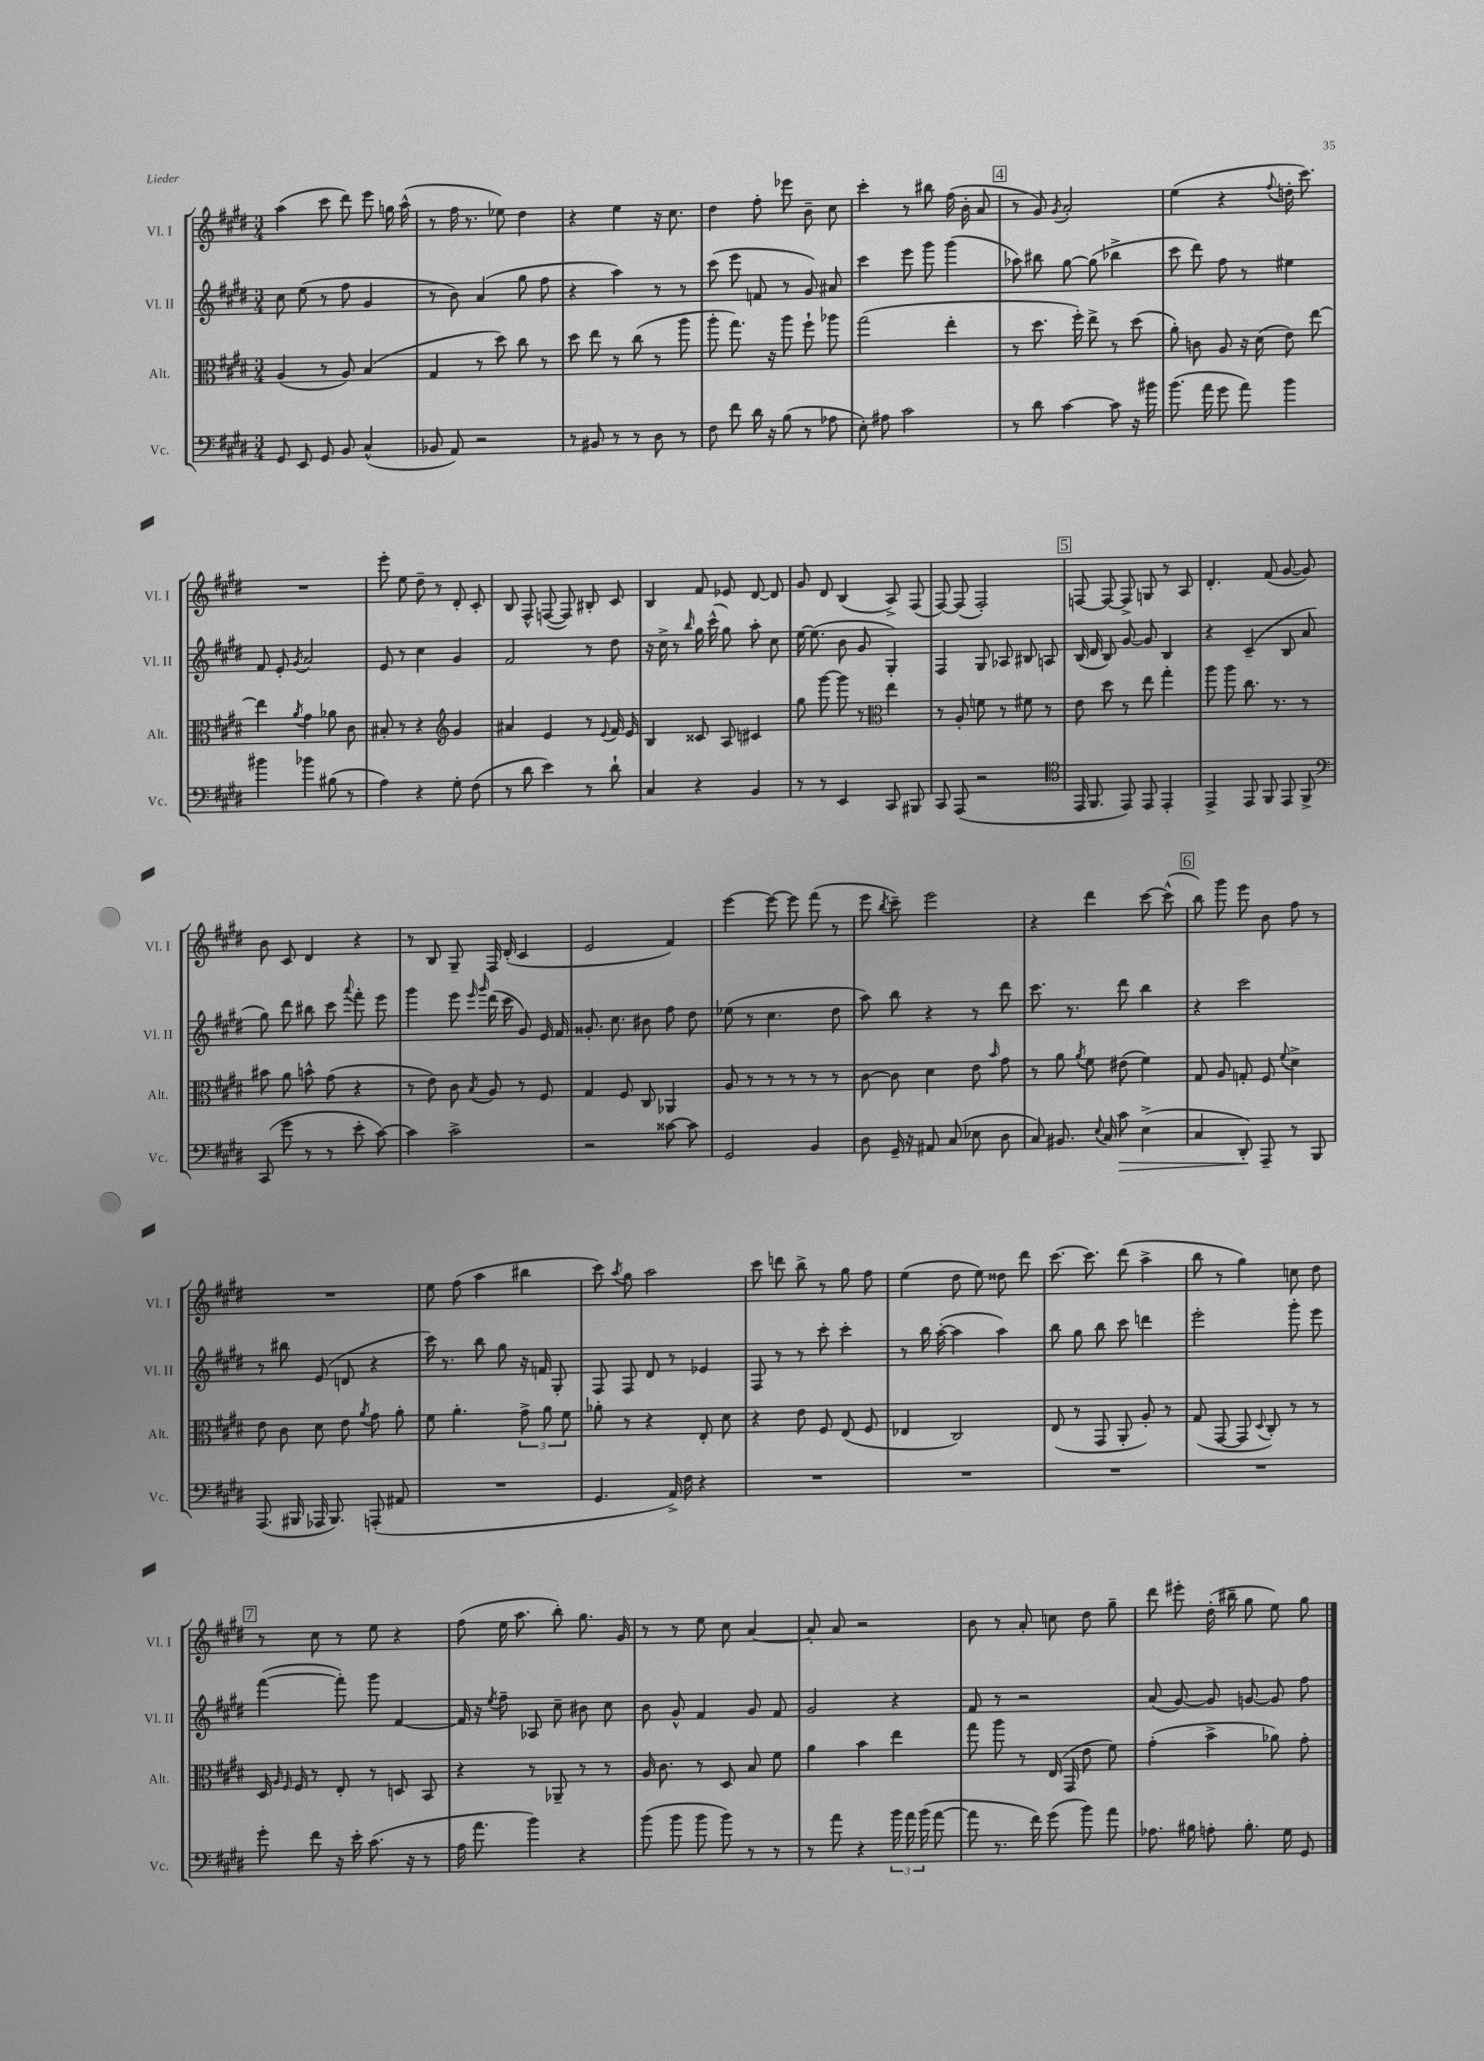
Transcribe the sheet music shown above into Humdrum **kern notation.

**kern	**kern	**kern	**kern
*staff4	*staff3	*staff2	*staff1
*clefF4	*clefC3	*clefG2	*clefG2
*k[f#c#g#d#]	*k[f#c#g#d#]	*k[f#c#g#d#]	*k[f#c#g#d#]
*M3/4	*M3/4	*M3/4	*M3/4
8GG#	(4A	8cc#	(4aa
8EE	.	(8ee	.
8GG#	8r	8r	8ccc#
8BB	8A)	8ff#	8ddd#)
(4C#^^	(4B	4g#	8eee
.	.	.	16gg
.	.	.	(16aa^^
=	=	=	=
8BB-	4G#	8r	8r
8AA)	.	8b)	16ff#
.	.	.	8.r
2r	8r	(4a	.
.	8dd#)	.	8ee-)
.	8cc#	8gg#	4dd#
.	8r	8ff#	.
=	=	=	=
8r	8dd#	4r	4r
8BB#	8ee	.	.
8r	8r	4aa)	4ee
8r	(8cc#	.	.
8D#	8r	8r	16r
.	.	.	8.cc#
8r	8aa	8r	.
=	=	=	=
8F#	8aa'	(8ccc#	4dd#
8f#	8.gg#)	8eee	.
16d#	.	8f	8ff#'
16r	16r	.	.
(8B	8aa	8r	8eee-
8r	8ff#`	8g#)	8b~
8A-	8aa-	8a#	8cc#
=	=	=	=
8E')	(2gg#	4ccc#	4ccc#'
8A#	.	.	.
2c#	.	8eee	8r
.	.	8ggg#	8bb#
.	4ee'	(4ggg#	(16ff#
.	.	.	16b'
.	.	.	8a
=	=	=	=
8r	8r	8aa-)	8r
8d#	8.dd#	8bb#	8g#)
.	.	.	8qg#
[4c#	.	[8gg#	2a'
.	16ff#')	.	.
.	8ee^	(8gg#]	.
8c#]	8r	4bb-^	.
16r	(8dd#	.	.
16b#	.	.	.
=	=	=	=
(8.b	8a')	8ccc#	(4ee
.	8c	8ddd#)	.
16a	.	.	.
8g#	8A	8ff#	4r
8a)	16r	8r	.
.	(16d#	.	.
.	.	.	8qqff#
4b	8e)	4ee#	16dd'
.	.	.	8.ccc#)
.	[8ee	.	.
=	=	=	=
4b#	4ee]	8f#	2.r
.	.	8e'	.
.	8qa	8qg#	.
4b-	4g#	2a	.
(8B#	8a-	.	.
8r	8c#	.	.
=	=	=	=
4A)	8B#'	8e	8eee'
.	8r	8r	8ee
4r	4r	4cc#	8dd#~
.	.	.	8r
*	*clefG2	*	*
8G#'	4g#	4g#	8d#'
(8F#	.	.	8c#'
=	=	=	=
8r	4a#	2f#	8B
8d#	.	.	8F#^^
4e)	4e	.	([8F
.	.	.	8F])
8r	8r	8r	8B#'
.	8qqe	.	.
8d#`	16f#	8dd#	8c#
.	16e	.	.
=	=	=	=
4C#	4B	16r	4B
.	.	16cc#^	.
.	.	8r	.
.	.	16qqbb	.
4r	8c##	16gg#	8f#
.	.	(16ccc#^^	.
.	8A	8gg#)	8e-
4BB	4c#	8aa'	[8d#
.	.	8cc#	8d#]
=	=	=	=
8r	8gg#	[16ee	8g#
.	.	(8.ee]	.
8r	[8ggg#	.	8d#
4EE	8ggg#]	8b	(4B
.	8r	8g#	.
*	*clefC3	*	*
8CC#	4ee	4G#')	8A^)
8BBB#	.	.	(8F#
=	=	=	=
8CC#	8r	4F#	[8F#)
(8AAA	8A'	.	(8F#]
2r	8f	8G#	2F#')
.	8r	8A-	.
.	8f#	8B#	.
.	8r	8A	.
=	=	=	=
*clefC4	*	*	*
16EE	8e	(16B	[8F
8.FF#	.	16d#	.
.	8dd#	8B)	8F_
8EE)	8r	[8g#	8F^]
8EE	8ee	8g#]	8G
4EE'	4gg#'	4B	8r
.	.	.	8A
=	=	=	=
4EE^	8aa	4r	4.d#'
.	8aa	.	.
8EE	8.cc#	(4c#~	.
8FF#	.	.	(8f#
.	8.r	.	.
8EE	.	8B	[8g#
8FF#^	8r	8a	8g#])
=	=	=	=
*clefF4	*	*	*
(8CC#	8b#	8gg#)	8b
8g#	8a	8ddd#	8c#
8r	8b^^	8bb#	4d#
8r	(8g#	8ccc#	.
.	.	8qqaaa	.
8e'	4r	8fff#'	4r
[8c#)	.	8eee	.
=	=	=	=
4c#]	8r	4ggg#	8r
.	8e)	.	8B
2c#^	8c#	8eee	8G#~
.	.	16qqeee	.
.	8qB	16qqggg#	.
.	8A	(16ddd#	16F#
.	.	16ccc#	(16d#'
.	8r	8g#)	4c#
.	8F#	16e	.
.	.	16f#	.
=	=	=	=
2r	4G#	8.g##'	2e
.	.	8.cc#	.
.	8F#	.	.
.	8C#	8b#	.
[8c##	4AA-	8ff#	4f#)
8c##]	.	8dd#	.
=	=	=	=
2GG#	8A	(8ee-	[4eee
.	8r	8r	.
.	8r	4.cc#	8eee_
.	8r	.	8eee]
4BB	8r	.	(8fff#
.	8r	8dd#	8r
=	=	=	=
8D#	[8c#	8aa)	8eee
.	.	.	8qbb
16GG#~	8c#]	8bb	8ccc#~)
16r	.	.	.
8AA#	4d#	4r	2eee
(8C#	.	.	.
8E-	8e	8r	.
.	16qqb	.	.
8D#	8g#	8ddd#	.
=	=	=	=
8C#)	8r	8.ccc#	4r
8.BB#	8a	.	.
.	.	8.r	.
.	8qa	.	.
.	8f#	.	4ddd#
8qqE	.	.	.
16C#	.	.	.
8c#	(8e#	8ddd#	.
(4E^	4f#)	4bb	[8ccc#
.	.	.	(8ccc#^^]
=	=	=	=
4C#	8G#	4r	8bb)
.	8A	.	8ggg#
8DD#')	8G'	2ccc#	8eee
8AAA~	8F#	.	8b
.	8qqf#	.	.
8r	4d#^	.	8ff#
8BBB	.	.	8r
=	=	=	=
(8.AAA	8e	8r	2.r
.	8c#	8bb#	.
16BBB#	.	.	.
16AAA-	8d#	(8e	.
8.BBB#)	.	.	.
.	8e	8d	.
.	8qa	.	.
(8AAA'	8g#	4r	.
8AA#	8a'	.	.
=	=	=	=
2.r	8f#	16ccc#)	8ee
.	.	8.r	.
.	4.a'	.	(8ff#
.	.	8bb	4aa
.	.	8gg#	.
.	12g#^	16r	4bb#
.	.	16f	.
.	12a	.	.
.	.	8G#'	.
.	12f#	.	.
=	=	=	=
4.GG#	8a-'	8F#	8ccc#)
.	.	.	8qaa
.	8r	8F#	8gg#
.	4r	8d#	2aa
16AA^)	.	8r	.
16F#	.	.	.
4r	8E'	4e-	.
.	8d#	.	.
=	=	=	=
2.r	4r	8F#	8ccc#
.	.	8r	8ddd
.	8e	8r	8bb^
.	8F#	8ccc#'	8r
.	(8E	4ccc#'	8gg#
.	8F#	.	8ff#
=	=	=	=
2.r	4E-	8r	(4ee
.	.	16bb	.
.	.	([16aa'	.
.	2C#)	4aa]	8dd#
.	.	.	8ee)
.	.	4aa)	8dd##
.	.	.	8ddd#
=	=	=	=
2.r	(8E	8bb	[8.ccc#
.	8r	8gg#	.
.	.	.	8.ccc#]
.	8GG#	8bb	.
.	8AA'	8ccc#	(8ddd#
.	8A')	4ddd	4aa^
.	8r	.	.
=	=	=	=
2.r	(8G#	2eee'	8bb
.	[8GG#	.	8r
.	8GG#]	.	4gg#)
.	8qqD#	.	.
.	8C#')	.	.
.	8r	8ggg#'	8cc
.	8r	8eee	8dd#
=	=	=	=
8g#'	16D#	([4fff#	8r
.	16qqA	.	.
.	16qqF#	.	.
.	16F#	.	.
8f#	8r	.	8cc#
16r	8E'	8fff#'])	8r
16e'	.	.	.
(8.c#	8r	8ggg#	8ee
.	8D	[4f#	4r
16r	.	.	.
8r	8BB	.	.
=	=	=	=
16A	4r	16f#]	(8ff#
8.a	.	16r	.
.	.	8qee	.
.	.	8ff#~	16ee
.	.	.	8.aa
4b)	8r	8A-	.
.	8AA-~	8cc#~	8bb')
4r	8r	8b#	8.gg#
.	8r	8cc#	.
.	.	.	16g#
=	=	=	=
(8b	16A	8b	8r
.	8.c#	.	.
8b	.	8g#^^	8r
8b	8r	4f#	8ee
8b)	8D#	.	8cc#
8r	8B	8g#	[4a
8r	8f#	8f#	.
=	=	=	=
8r	4a	2g#	8a']
8a	.	.	8a
4r	4b	.	2r
24b	4ee	4r	.
24a	.	.	.
(24b	.	.	.
[8a	.	.	.
=	=	=	=
8a]	8gg#	8f#	8b
8.r	8aa	8r	8r
.	8r	2r	8a'
16f#)	.	.	.
(8g#	(16E	.	8cc
.	16GG#	.	.
8b)	8e	.	8dd#
8a	8f#)	.	8gg#~
=	=	=	=
8.A-	(4g#'	(8a	8ddd#
.	.	[8g#)	8eee#'
16B#	.	.	.
8A'	4b^	8g#]	(16dd#'
.	.	.	16bb#~
8.B#'	.	[8g	8gg#
.	8a-)	8g]	8ee)
16G#	.	.	.
8GG#	8g#'	8ff#	8gg#
==	==	==	==
*-	*-	*-	*-
